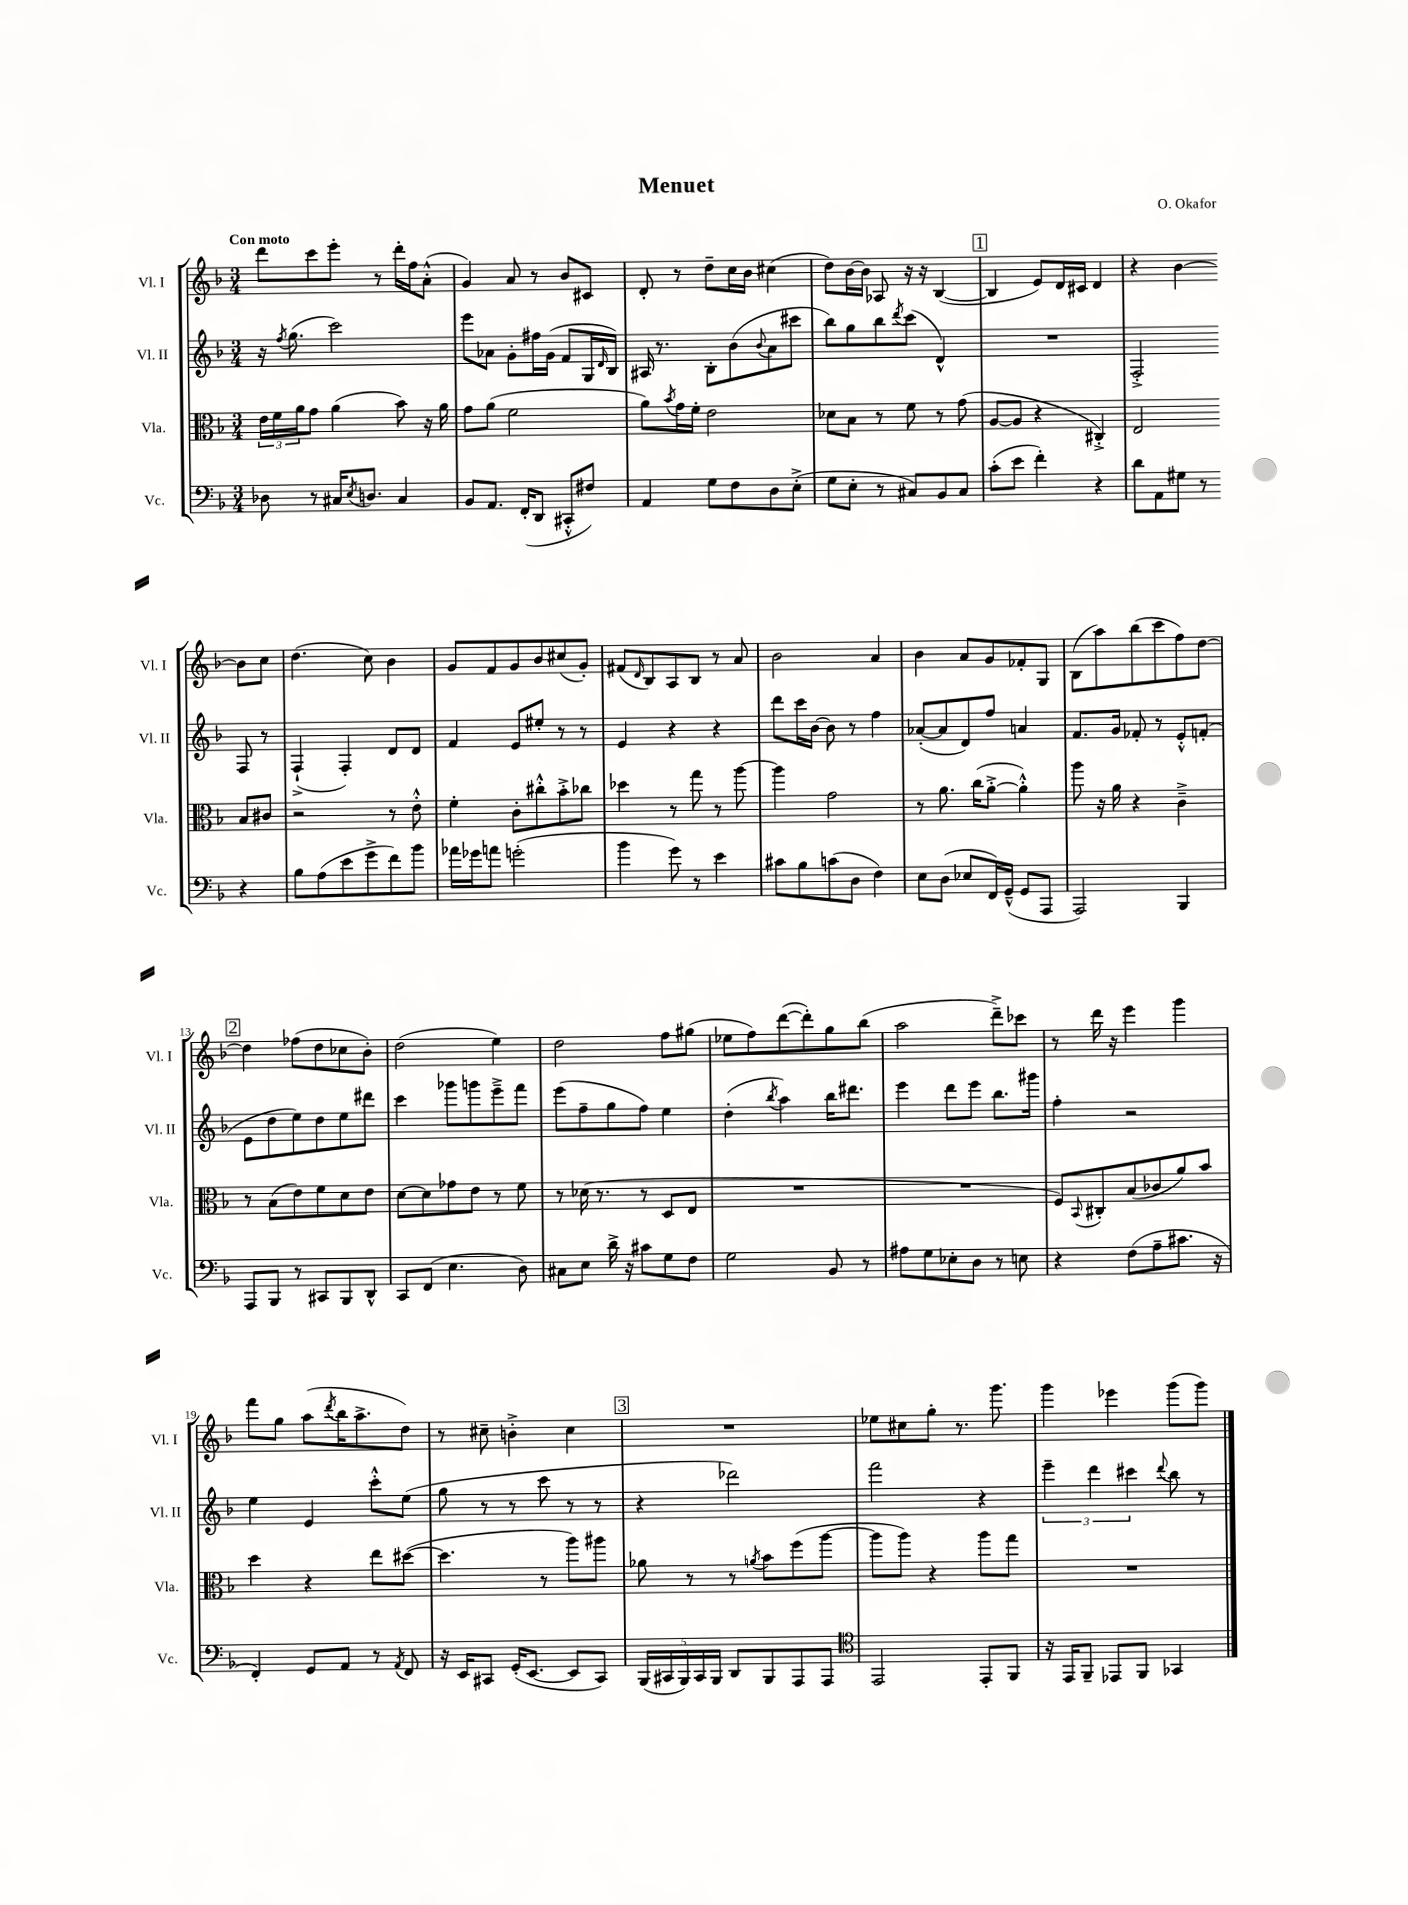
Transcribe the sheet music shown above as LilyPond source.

\header { title = "Menuet" composer = "O. Okafor" }
<<
\new StaffGroup <<
\new Staff = "s0" \with { instrumentName = "Vl. I" shortInstrumentName = "Vl. I" } {
    \clef treble \key f \major \numericTimeSignature \time 3/4 \tempo "Con moto"
    d'''8 c'''8 e'''8-. r8 d'''16-. f''16 a'8-.-^( |
    g'4) a'8 r8 bes'8 cis'8 |
    d'8-. r8 d''8-- c''16 bes'16 cis''4( |
    d''8) bes'16~ bes'16 aes8 r16 r16 bes4~( |
    \mark \markup { \box "1" } bes4 e'8) d'16 cis'16 d'4 |
    r4 bes'4~ bes'8 c''8 |
    d''4.( c''8) bes'4 |
    g'8 f'8 g'8 bes'8 cis''8( g'8-.) |
    fis'8( \grace { d'16 } bes8) a8 bes8 r8 a'8 |
    bes'2 a'4 |
    bes'4 a'8 g'8 fes'8-. g8 |
    bes8( a''8) bes''8( c'''8 f''8) d''8~ |
    \mark \markup { \box "2" } d''4 fes''8( d''8 ces''8 bes'8-.) |
    d''2( e''4) |
    d''2 f''8 gis''8( |
    ees''8 f''8) d'''8~( d'''8-.) g''8 bes''8( |
    a''2 d'''8--->) ces'''8 |
    r8 d'''16 r16 e'''4 g'''4 |
    f'''8 g''8 a''8( \acciaccatura { d'''8 } bes''16 a''8.-> d''8) |
    r8 cis''8-- b'4-.-> cis''4 |
    \mark \markup { \box "3" } R2. |
    ees''8 cis''8 g''8-. r8. g'''8. |
    g'''4 ees'''4 g'''8( g'''8) \bar "|." |
}
\new Staff = "s1" \with { instrumentName = "Vl. II" shortInstrumentName = "Vl. II" } {
    \clef treble \key f \major \numericTimeSignature \time 3/4
    r16 \acciaccatura { f''8 } g''8.( c'''2) |
    e'''8 aes'8 g'8-. fis''16 g'16( f'8 g16 \grace { d'16 } bes16) |
    ais16 r8. bes8-. bes'8( \appoggiatura { bes'8 } a'8 cis'''8 |
    bes''8) g''8 bes''8 \acciaccatura { d'''8 } c'''8( d'4-^) |
    \mark \markup { \box "1" } R2. |
    f2-.-> f8 r8 |
    f4-!->( f4-.) d'8 d'8 |
    f'4 e'8 eis''8-. r8 r8 |
    e'4 r4 r4 |
    d'''8 c'''16 bes'16~ bes'8 r8 f''4 |
    aes'8~-.( aes'8 d'8) f''8 a'4 |
    f'8. g'16 fes'8-. r8 e'8-.-^ f'8-.( |
    \mark \markup { \box "2" } e'8 d''8 e''8) d''8 e''8 dis'''8 |
    c'''4 ges'''8 g'''8 e'''8---> f'''8 |
    e'''8( f''8-- g''8 f''8) e''4 |
    d''4-.( \acciaccatura { bes''8 } a''4) bes''16 dis'''8. |
    e'''4 d'''8 e'''8 bes''8. gis'''16 |
    f''4-. r2 |
    e''4 e'4 c'''8-.-^ e''8( |
    g''8 r8 r8 c'''8 r8 r8 |
    \mark \markup { \box "3" } r4 des'''2) |
    f'''2 r4 |
    \tuplet 3/2 { e'''4-- d'''4 cis'''4 } \appoggiatura { d'''8 } bes''8 r8 \bar "|." |
}
\new Staff = "s2" \with { instrumentName = "Vla." shortInstrumentName = "Vla." } {
    \clef alto \key f \major \numericTimeSignature \time 3/4
    \tuplet 3/2 { e'16 f'16 a'16 } g'8 a'4( bes'8) r16 a'16 |
    g'8 a'8( f'2 |
    a'8) \acciaccatura { bes'8 } g'16 f'16-. e'2 |
    des'8 bes8 r8 f'8 r8 g'8( |
    \mark \markup { \box "1" } a8~ a8 r4 cis4-.->) |
    e2 bes8 cis'8 |
    r2 r8 e'8-.-^ |
    f'4-. c'8-. cis''8-.-^ bes'8-.-> ces''8 |
    des''4 r8 g''8 r8 a''8~ |
    a''4 g'2 |
    r8 a'8. c''16( a'8~-.-> a'4-.-^) |
    a''8 r16 a'16 r4 c'4---> |
    \mark \markup { \box "2" } r8 bes8( e'8) f'8 d'8 e'8 |
    d'8~ d'8 ges'8 e'8 r8 f'8 |
    r8 des'16( r8. r8 d8 e8 |
    R2. |
    R2. |
    f8) \appoggiatura { bes,8 } cis8-. bes8( ces'8 a'8) bes'8 |
    d''4 r4 e''8 dis''8~( |
    dis''4. r8 a''8) ais''8 |
    \mark \markup { \box "3" } aes'8 r8 r8 \acciaccatura { a'8 } bes'8 f''8( a''8~ |
    a''8 a''8) r4 a''8 g''8 |
    R2. \bar "|." |
}
\new Staff = "s3" \with { instrumentName = "Vc." shortInstrumentName = "Vc." } {
    \clef bass \key f \major \numericTimeSignature \time 3/4
    des8 r8 cis16 \acciaccatura { e8 } d8. cis4 |
    bes,8 a,8. f,16-.( d,8 cis,8-.-^ fis8) |
    a,4 g8 f8 d8 e8-.->( |
    g8 e8-. r8 cis8) bes,8 cis8 |
    \mark \markup { \box "1" } c'8-.( e'8 f'4-.) r4 |
    d'8 a,8 gis8 r8 r4 |
    bes8 a8( e'8 g'8-> f'8) bes'8 |
    aes'16 ges'16 a'8 g'2-.( |
    bes'4 g'8) r8 e'4 |
    cis'8 bes8 c'8( d8 f4) |
    e8 d8( ees8 f,16) g,16---^( g,8 a,,8 |
    a,,2) bes,,4 |
    \mark \markup { \box "2" } a,,8 bes,,8 r8 cis,8 bes,,8 d,8-^ |
    c,8 f,8( e4. d8) |
    cis8 e8 d'16-> r16 cis'8 g8 f8 |
    g2 bes,8 r8 |
    ais8 g8 ees8-. d8 r8 e8 |
    r4 f8( a8-- cis'8. r16 |
    f,4-.) g,8 a,8 r8 \acciaccatura { a,8 } f,8 |
    r16 e,16 cis,8 g,16-.( e,8.~ e,8 cis,8) |
    \mark \markup { \box "3" } \tuplet 5/4 { bes,,16( cis,16 bes,,16) cis,16 bes,,16 } d,8 bes,,8 a,,8 a,,8 |
    \clef tenor e,2 e,8-. f,8 |
    r16 e,16 f,8-- ees,8 f,8 ges,4 \bar "|." |
}
>>
>>
